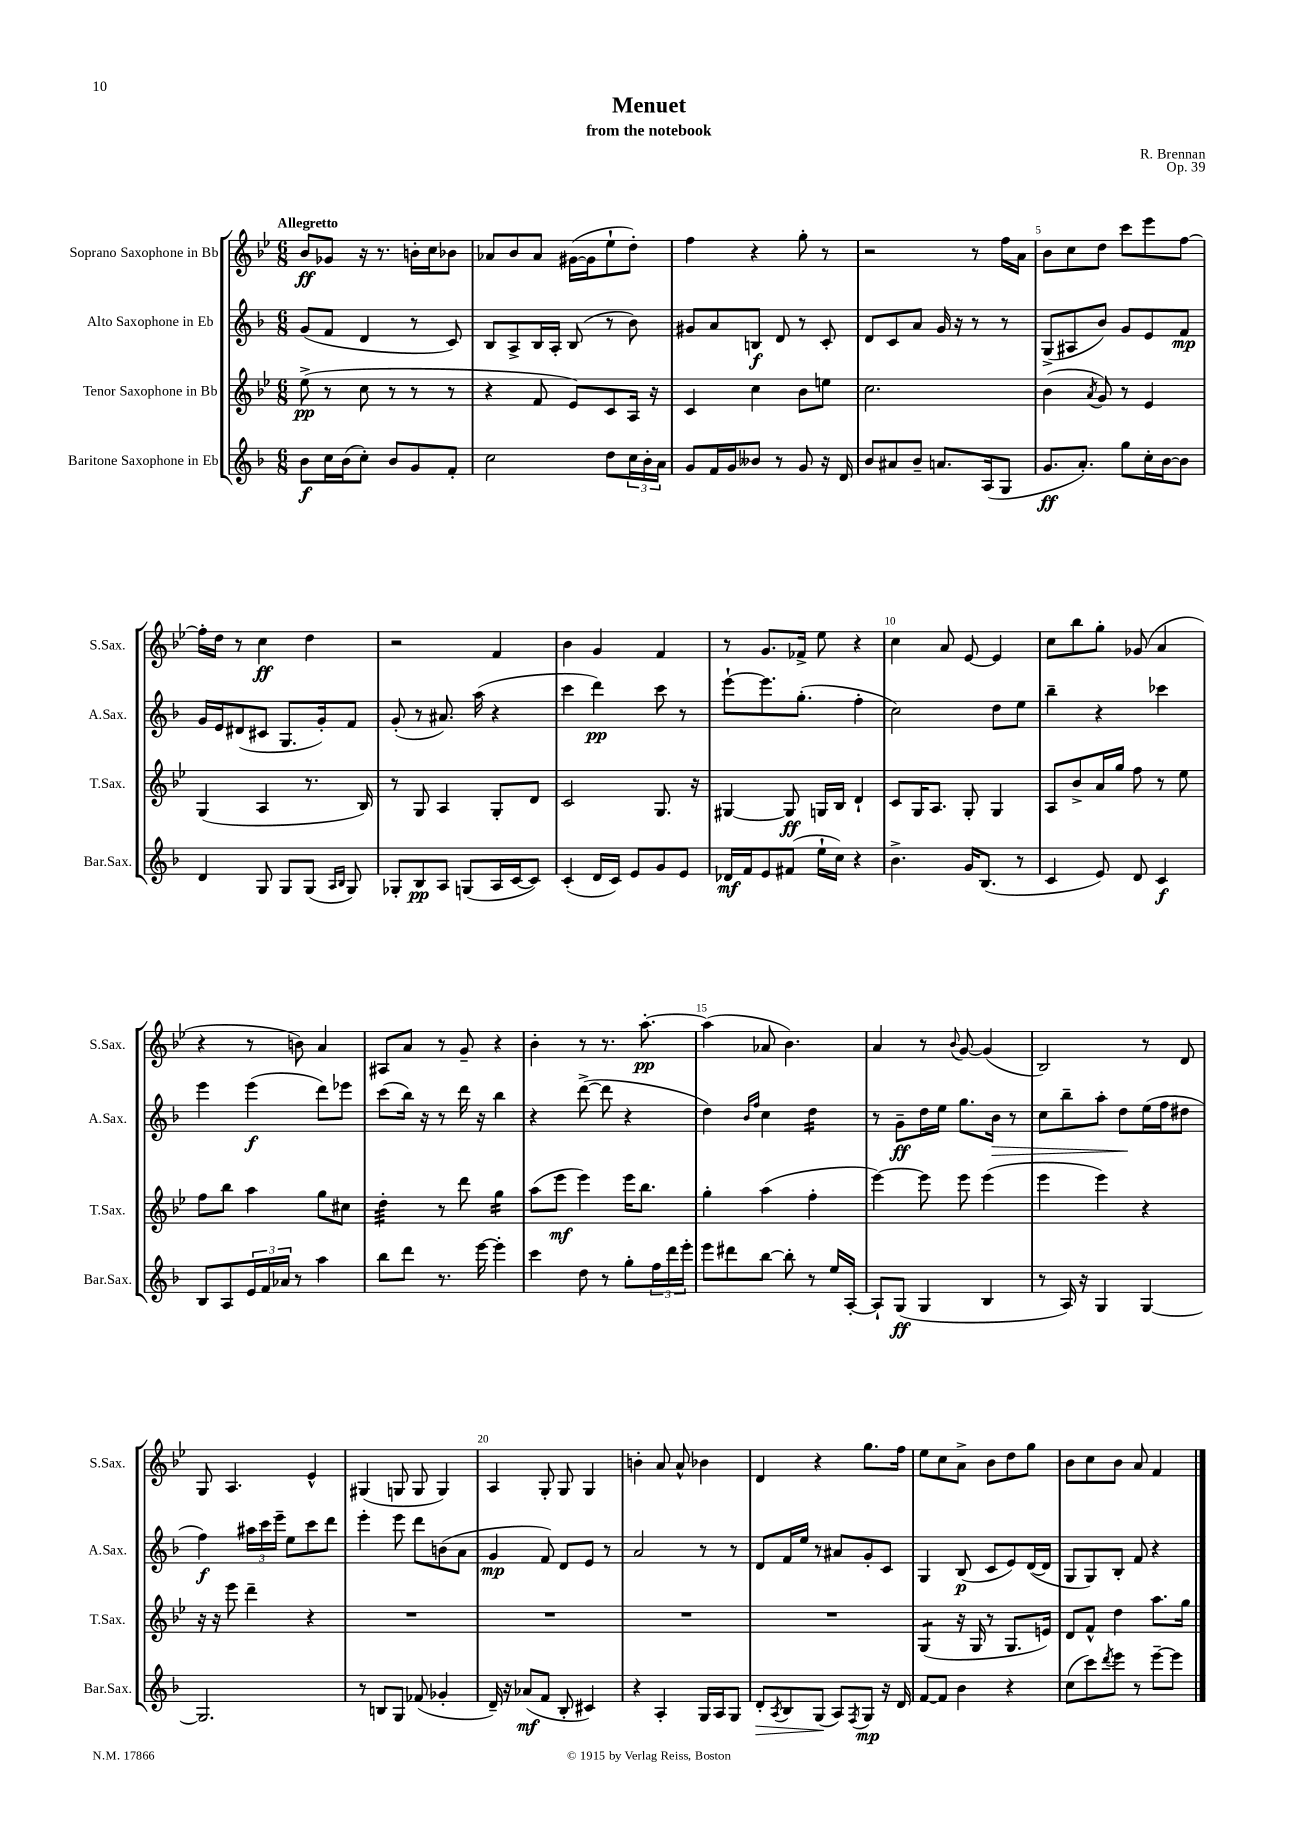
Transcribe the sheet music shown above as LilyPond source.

\header { title = "Menuet" composer = "R. Brennan" subtitle = "from the notebook" opus = "Op. 39" }
<<
\new StaffGroup <<
\new Staff = "s0" \with { instrumentName = "Soprano Saxophone in Bb" shortInstrumentName = "S.Sax." } {
    \clef treble \key bes \major \numericTimeSignature \time 6/8 \tempo "Allegretto"
    bes'8\ff ges'8 r16 r8. b'16-. c''16 bes'8 |
    aes'8 bes'8 aes'8 gis'16~( gis'16 ees''8-! d''8-.) |
    f''4 r4 g''8-. r8 |
    r2 r8 f''16 a'16 |
    bes'8 c''8 d''8 c'''8 ees'''8 f''8~ |
    f''16-. d''16 r8 c''4\ff d''4 |
    r2 f'4 |
    bes'4 g'4 f'4 |
    r8 g'8. fes'16-> ees''8 r4 |
    c''4 a'8 ees'8~ ees'4 |
    c''8 bes''8 g''8-. ges'8( a'4 |
    r4 r8 b'8) a'4 |
    ais8 a'8 r8 g'8-- r4 |
    bes'4-. r8 r8. a''8.~-.\pp |
    a''4( aes'8 bes'4.) |
    a'4 r8 \appoggiatura { bes'8 } g'8~ g'4( |
    bes2) r8 d'8 |
    g8 a4. ees'4-^ |
    gis4( g8 g8 g4) |
    a4 g8-. g8 g4 |
    b'4-. a'8 a'8-^ bes'4 |
    d'4 r4 g''8. f''16 |
    ees''8 c''8 a'8-> bes'8 d''8 g''8 |
    bes'8 c''8 bes'8 a'8 f'4 \bar "|." |
}
\new Staff = "s1" \with { instrumentName = "Alto Saxophone in Eb" shortInstrumentName = "A.Sax." } {
    \clef treble \key f \major \numericTimeSignature \time 6/8
    g'8( f'8 d'4 r8 c'8) |
    bes8 a8-> bes16 a16-. bes8( r8 bes'8) |
    gis'8 a'8 b8\f d'8 r8 c'8-. |
    d'8 c'8 a'8 g'16 r16 r8 r8 |
    g8->( ais8 bes'8) g'8 e'8 f'8\mp |
    g'16 e'16 dis'8( cis'8 g8. g'16-.) f'8 |
    g'8-.( r8 ais'8.) a''16( r4 |
    c'''4 d'''4\pp) c'''8 r8 |
    e'''8~-! e'''8. g''8.-.( f''4-. |
    c''2) d''8 e''8 |
    bes''4-- r4 ces'''4 |
    e'''4 e'''4\f( d'''8) ees'''8 |
    c'''8( bes''16) r16 r8 d'''16 r16 bes''4 |
    r4 d'''8~->( d'''8 r4 |
    d''4) \grace { bes'16 f''16 } c''4 d''4:16 |
    r8 g'8--\ff d''16 e''16 g''8. bes'16\> r8 |
    c''8 bes''8-- a''8-. d''8\! e''16( f''16 dis''8 |
    f''4\f) \tuplet 3/2 { ais''16 c'''16 e'''16-- } e''8 c'''8 d'''8 |
    e'''4-. e'''8 d'''8 b'8( a'8 |
    g'4\mp f'8) d'8 e'8 r8 |
    a'2 r8 r8 |
    d'8 f'16 e''16 r8 ais'8 g'8-. c'8 |
    g4 bes8\p( c'8 e'8) d'16~( d'16 |
    g8 g8) bes8-. f'8 r4 \bar "|." |
}
\new Staff = "s2" \with { instrumentName = "Tenor Saxophone in Bb" shortInstrumentName = "T.Sax." } {
    \clef treble \key bes \major \numericTimeSignature \time 6/8
    ees''8->\pp( r8 c''8 r8 r8 r8 |
    r4 f'8 ees'8) c'8 a16 r16 |
    c'4 c''4 bes'8 e''8 |
    c''2. |
    bes'4( \acciaccatura { a'8 } g'8) r8 ees'4 |
    g4( a4 r8. bes16) |
    r8 g8 a4 g8-. d'8 |
    c'2 g8. r16 |
    gis4~ gis8\ff g16 bes16 d'4-! |
    c'8 g16 a8. g8-. g4 |
    a8 bes'8-> a'16 g''16 f''8 r8 ees''8 |
    f''8 bes''8 a''4 g''8 cis''8 |
    d''4:32-. r8 d'''8 g''4:16 |
    a''8( ees'''8\mf ees'''4) ees'''16 bes''8. |
    g''4-. a''4( f''4-. |
    ees'''4~) ees'''8 ees'''8 ees'''4( |
    ees'''4 ees'''4) r4 |
    r16 r16 ees'''8 d'''4-- r4 |
    R2. |
    R2. |
    R2. |
    R2. |
    g4:8( r16 g16 r8 g8. e'16) |
    d'8 f'8-^ d''4 a''8. g''16 \bar "|." |
}
\new Staff = "s3" \with { instrumentName = "Baritone Saxophone in Eb" shortInstrumentName = "Bar.Sax." } {
    \clef treble \key f \major \numericTimeSignature \time 6/8
    bes'8\f c''16 bes'16( c''8-.) bes'8 g'8 f'8-. |
    c''2 d''8 \tuplet 3/2 { c''16 bes'16-. a'16 } |
    g'8 f'16 g'16 beses'8 r8 g'8 r16 d'16 |
    bes'8 ais'8 bes'8-- a'8. a16( g8 |
    g'8.\ff a'8.-.) g''8 c''16-. bes'16~ bes'8 |
    d'4 g8 g8 g8( \grace { a16 bes16 } g8) |
    ges8-. bes8\pp a8 g8( a16 c'16~ c'8) |
    c'4-.( d'16 c'16) e'8 g'8 e'8 |
    des'16\mf f'16 e'8 fis'8( e''16-! c''16) r4 |
    bes'4.-> g'16 bes8.( r8 |
    c'4 e'8) d'8 c'4\f |
    bes8 a8 \tuplet 3/2 { e'16 f'16 aes'16 } r8 a''4 |
    bes''8 d'''8 r8. e'''16~ e'''4-. |
    c'''4 d''8 r8 g''8-. \tuplet 3/2 { f''16 d'''16 e'''16-. } |
    e'''8 dis'''8 bes''8~ bes''8-. r8 e''16 a16~-. |
    a8-! g8\ff( g4 bes4 |
    r8 a16) r16 g4 g4~ |
    g2. |
    r8 b8 g8 fes'8( ges'4-. |
    d'16--) r16 aes'8\mf( f'8 bes8-. cis'4) |
    r4 a4-. g16 a16 g8 |
    d'8-.\> \acciaccatura { a8 } bes8 g8\!( a8) \acciaccatura { f8 } g8\mp r16 d'16 |
    f'8~ f'8 bes'4 r4 |
    c''8( c'''8) \acciaccatura { d'''8 } e'''8 r8 e'''8~-- e'''8 \bar "|." |
}
>>
>>
\layout { \context { \Score \override BarNumber.break-visibility = ##(#f #t #t) barNumberVisibility = #(every-nth-bar-number-visible 5) } }
